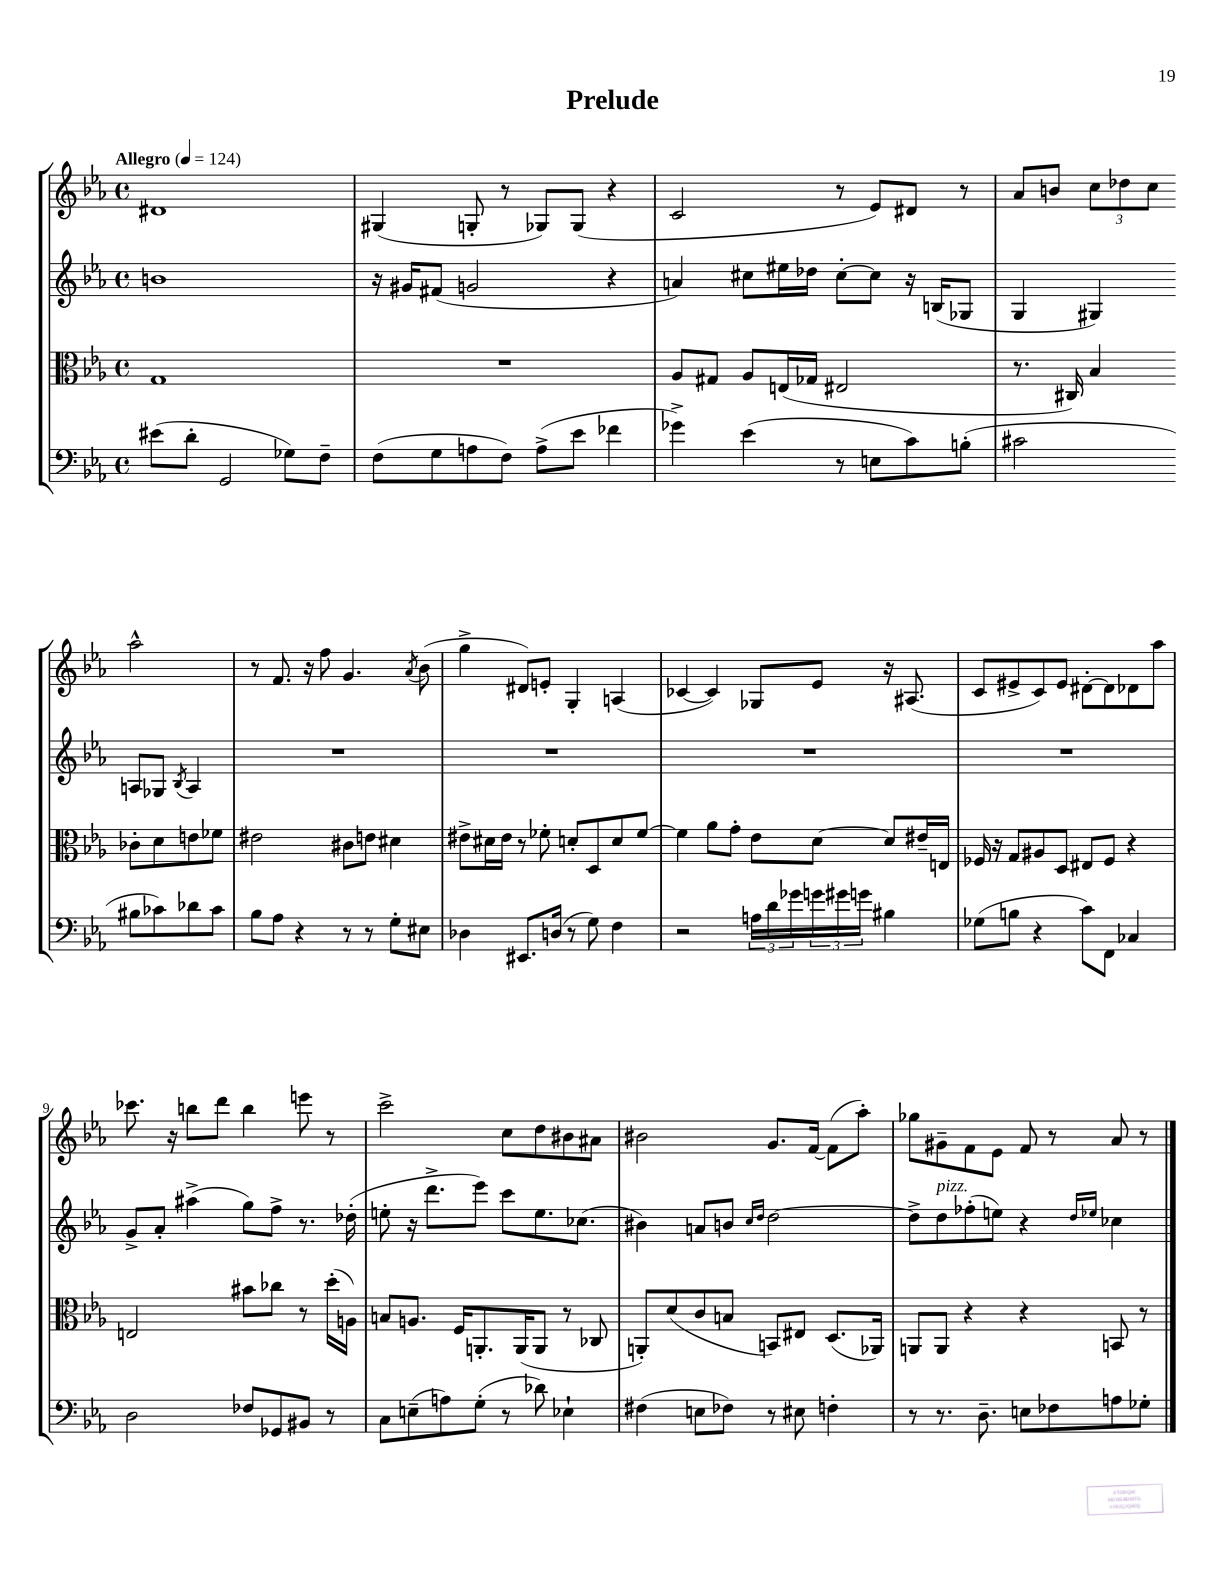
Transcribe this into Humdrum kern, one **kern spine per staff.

**kern	**kern	**kern	**kern
*staff4	*staff3	*staff2	*staff1
*clefF4	*clefC3	*clefG2	*clefG2
*k[b-e-a-]	*k[b-e-a-]	*k[b-e-a-]	*k[b-e-a-]
*M4/4	*M4/4	*M4/4	*M4/4
*met(c)	*met(c)	*met(c)	*met(c)
*MM124	*MM124	*MM124	*MM124
(8e#\L	1G	1b	1d#
8d'\J	.	.	.
2GG/	.	.	.
8G-\L)	.	.	.
8F~\J	.	.	.
=	=	=	=
(8F\L	1r	16r	(4G#/
.	.	16g#/LK	.
8G\	.	(8f#/J	.
8A\	.	2g/	8G'/
8F\J)	.	.	8r
(8A^\L	.	.	8G-/L)
8e-\J	.	.	(8G-/J
4f-\	.	4r	4r
=	=	=	=
4g-^\)	8A-/L	4a/)	2c/
.	8G#/J	.	.
(4e-\	8A-/L	8cc#\L	.
.	(16E/L	16ee#\L	.
.	16G-/JJ	16dd-\JJ	.
8r	2E#/	[8cc#'\L	8r
8E\L	.	8cc#\]J	8e-/L)
8c\)	.	16r	8d#/J
.	.	(16B/LK	.
(8B'\J	.	8G-/J	8r
=	=	=	=
2c#\	8.r	4G/	8a-/L
.	.	.	8b/J
.	16C#/)	.	.
.	4B-/	4G#/)	12cc\L
.	.	.	12dd-\
.	.	.	12cc\J
8B#\L	8c-'\L	8A/L	2aa-^^\
8c-\)	8d\	8G-/J	.
.	.	8qB-/	.
8d-\	8e\	4A/	.
8c-\J	8f-\J	.	.
=	=	=	=
8B-\L	2e#\	1r	8r
8A-\J	.	.	8.f/
4r	.	.	.
.	.	.	16r
.	.	.	8ff\
8r	8c#\L	.	4.g/
8r	8e\J	.	.
8G'\L	4d#\	.	.
.	.	.	8qa-/
8E#\J	.	.	(8b-\
=	=	=	=
4D-\	8e#^\L	1r	4gg^\
.	16d#\L	.	.
.	16e#\JJ	.	.
8.EE#/L	8r	.	8d#/L)
.	8f-'\	.	8e'/J
(16D/Jk	.	.	.
8r	8d'/L	.	4G'/
8G\)	8D/	.	.
4F\	8d/	.	(4A/
.	[8f-/J	.	.
=	=	=	=
2r	4f-\]	1r	[4c-/
.	8a-\L	.	4c-/])
.	8g'\J	.	.
24A\LL	8e-\L	.	8G-/L
24d\	.	.	.
24g-\	.	.	.
24g\	[8d\J	.	8e-/J
24g#\	.	.	.
24g\JJ	.	.	.
4B#\	8d/]L	.	16r
.	.	.	(8.A#/
.	16e#~/L	.	.
.	16E/JJ	.	.
=	=	=	=
(8G-\L	16F-/	1r	8c/L
.	16r	.	.
8B\J	8G/L	.	8e#^/
4r	8A#/	.	8c/)
.	8D/J	.	8e#/J
8c\L)	8E#/L	.	[8d#'\L
8FF\J	8F-/J	.	8d#\]
4C-/	4r	.	8d-\
.	.	.	8aa-\J
=	=	=	=
2D\	2E/	8g^/L	8.ccc-\
.	.	8a-'/J	.
.	.	.	16r
.	.	(4aa#^\	8bb\L
.	.	.	8ddd\J
8F-/L	8b#\L	8gg\L)	4bb\
8GG-/	8cc-\J	8ff^\J	.
8BB#/J	8r	8.r	8eee\
8r	(16dd'\LL	.	8r
.	16A\JJ)	(16dd-'\	.
=	=	=	=
8C\L	8B/L	8ee'\	2ccc^\
(8E~\	8.A/J	16r	.
.	.	8.ddd^\L	.
8A\)	.	.	.
.	16F/LK	.	.
(8G'\J	8.AA'/	8eee-\J)	.
8r	.	8ccc\L	8cc\L
.	(16AA/K	.	.
8d-\)	8AA/J	8.ee\	8dd\
4E-`\	8r	.	8b#\
.	.	(8.cc-\J	.
.	8C-/	.	8a#\J
=	=	=	=
(4F#\	8AA'/L)	4b#\)	2b#\
.	(8d/	.	.
8E\L	8c/	8a/L	.
8F-\J)	8B/J	8b/J	.
.	.	16qqcc/LL	.
.	.	16qqdd/JJ	.
8r	8BB/L)	[2dd\	8.g/L
8E#\	8E#/J	.	.
.	.	.	[16f/Jk
4F'\	(8.D/L	.	(8f\]L
.	.	.	8aa-'\J)
.	16AA-/Jk)	.	.
=	=	=	=
8r	8AA/L	8dd^\]L	8gg-\L
8.r	8AA/J	8dd\	8g#~\
.	4r	(8ff-'\	8f\
8.D~\	.	.	.
.	.	8ee\J)	8e-\J
8E\L	4r	4r	8f/
8F-\	.	.	8r
.	.	16qqdd/LL	.
.	.	16qqee-/JJ	.
8A\	8BB/	4cc-\	8a-/
8G-'\J	8r	.	8r
==	==	==	==
*-	*-	*-	*-
